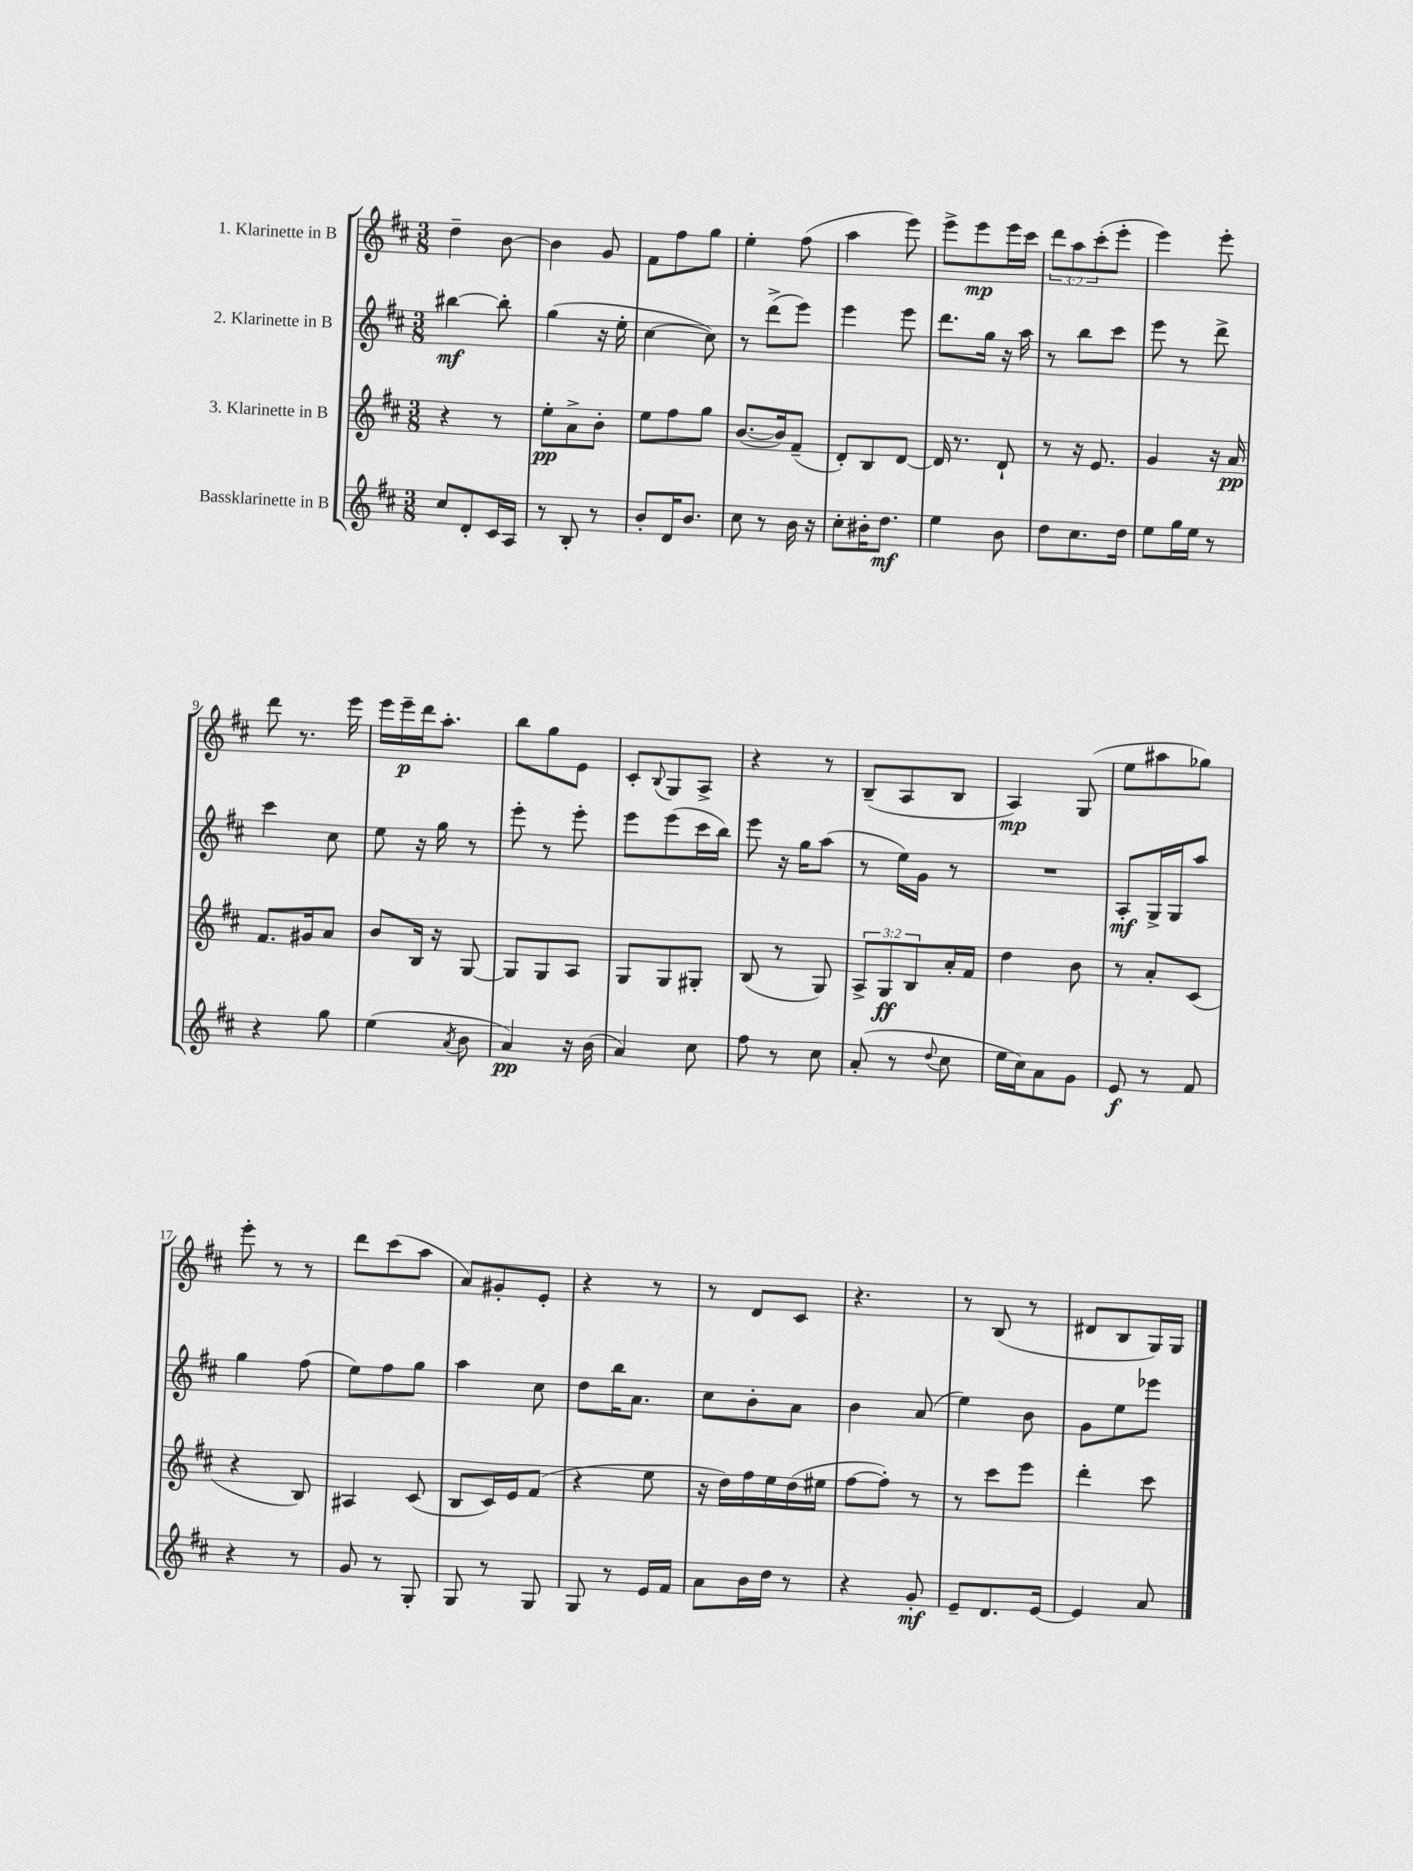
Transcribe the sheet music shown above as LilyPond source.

<<
\new StaffGroup <<
\new Staff = "s0" \with { instrumentName = "1. Klarinette in B" } {
    \clef treble \key d \major \numericTimeSignature \time 3/8 \override Staff.TupletNumber.text = #tuplet-number::calc-fraction-text
    d''4-- b'8~ |
    b'4 g'8 |
    fis'8 fis''8 g''8 |
    e''4-. fis''8( |
    a''4 e'''8) |
    e'''8-> e'''8\mp e'''16 cis'''16 |
    \tuplet 3/2 { d'''8 a''8 cis'''8-.( } e'''8-. |
    e'''4) e'''8-. |
    d'''8 r8. e'''16 |
    e'''16 e'''16--\p d'''16 a''8.-. |
    b''8 g''8 e'8 |
    cis'8-. \appoggiatura { b8 } g8 a8-> |
    r4 r8 |
    b8--( a8 b8 |
    a4\mp) g8( |
    e''8 ais''8 ges''8) |
    e'''8-. r8 r8 |
    d'''8 cis'''8( a''8 |
    a'8) gis'8-. e'8-. |
    r4 r8 |
    r8 d'8 cis'8 |
    r4. |
    r8 b8( r8 |
    dis'8 b8 g16) g16 \bar "|." |
}
\new Staff = "s1" \with { instrumentName = "2. Klarinette in B" } {
    \clef treble \key d \major \numericTimeSignature \time 3/8
    bis''4~\mf bis''8-. |
    g''4( r16 e''16-. |
    cis''4~ cis''8) |
    r8 d'''8->( e'''8) |
    e'''4 e'''8 |
    d'''8. g''16 r16 a''16 |
    r8 b''8 cis'''8 |
    e'''8 r8 d'''8-> |
    cis'''4 cis''8 |
    e''8 r16 g''16 r8 |
    e'''8-. r8 e'''8-. |
    e'''8 e'''8( cis'''16 b''16) |
    e'''8 r16 g''16 a''8( |
    r8 e''16) g'16 r8 |
    R4. |
    a8-.\mf g16-> g16 a''8 |
    g''4 fis''8( |
    e''8) fis''8 g''8 |
    a''4 cis''8 |
    d''8 b''16 a'8. |
    cis''8 b'8-. a'8 |
    b'4 a'8( |
    e''4) b'8 |
    g'8 e''8 ees'''8 \bar "|." |
}
\new Staff = "s2" \with { instrumentName = "3. Klarinette in B" } {
    \clef treble \key d \major \numericTimeSignature \time 3/8 \override Staff.TupletNumber.text = #tuplet-number::calc-fraction-text
    r4 r8 |
    e''8-.\pp a'8-> b'8-. |
    e''8 fis''8 g''8 |
    b'8.~( b'16) fis'8--( |
    d'8-.) b8 d'8~ |
    d'16 r8. d'8-! |
    r8 r16 e'8. |
    g'4 r16 a'16\pp |
    fis'8. gis'16 a'8 |
    b'8 b16 r16 g8~ |
    g8 g8 a8 |
    g8 g8 gis8-. |
    b8( r8 g8) |
    \tuplet 3/2 { a8-> g8\ff b8 } a'16-. fis'16 |
    d''4 b'8 |
    r8 a'8-. cis'8( |
    r4 b8) |
    ais4 cis'8( |
    b8 cis'16) e'16 fis'8( |
    r4 e''8 |
    r16 d''16) fis''16 e''16 d''16( eis''16 |
    fis''8~ fis''8-.) r8 |
    r8 cis'''8 e'''8 |
    d'''4-. cis'''8 \bar "|." |
}
\new Staff = "s3" \with { instrumentName = "Bassklarinette in B" } {
    \clef treble \key d \major \numericTimeSignature \time 3/8
    cis''8 d'8-. cis'16 a16 |
    r8 b8-. r8 |
    b'8-. d'16 b'8. |
    cis''8 r8 b'16 r16 |
    cis''8-. bis'16-. d''8.\mf |
    e''4 b'8 |
    d''8 cis''8. d''16 |
    e''8 g''16 e''16 r8 |
    r4 g''8 |
    e''4( \acciaccatura { a'8 } b'8 |
    a'4\pp) r16 b'16( |
    a'4) cis''8 |
    fis''8 r8 cis''8 |
    a'8-.( r8 \appoggiatura { d''8 } cis''8 |
    e''16 cis''16) a'8 g'8 |
    e'8\f r8 fis'8 |
    r4 r8 |
    g'8 r8 g8-. |
    g8 r8 g8 |
    g8 r8 e'16 fis'16 |
    a'8 b'16 d''16 r8 |
    r4 g'8-.\mf |
    e'8-- d'8. e'16~ |
    e'4 a'8 \bar "|." |
}
>>
>>
